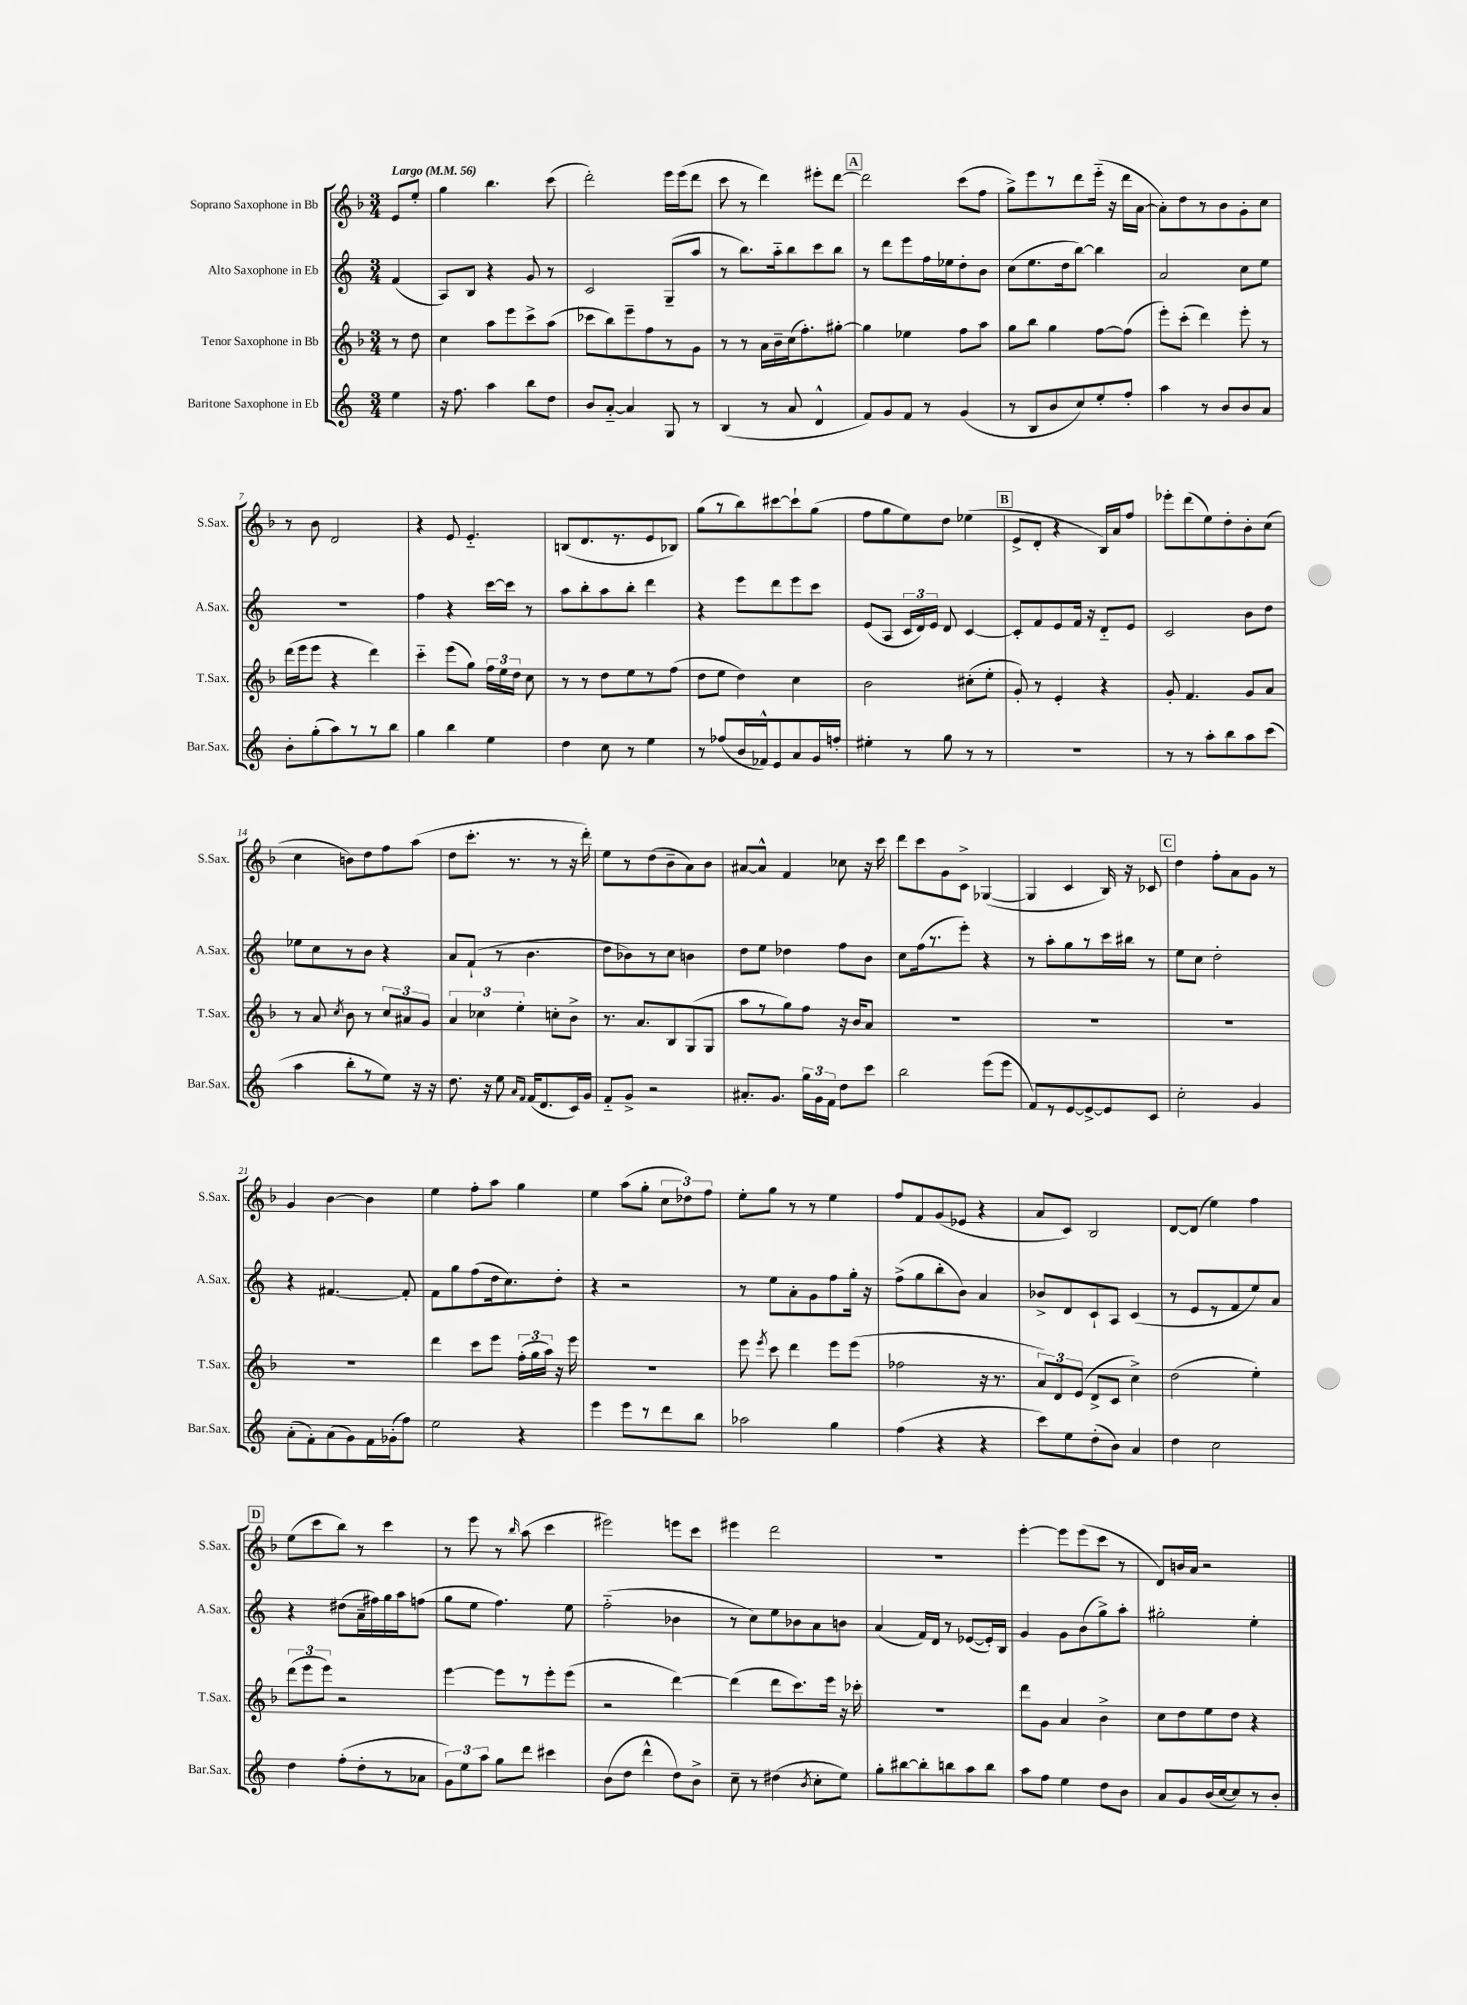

**kern	**kern	**kern	**kern
*part4	*part3	*part2	*part1
*staff4	*staff3	*staff2	*staff1
*I"Baritone Saxophone in Eb	*I"Tenor Saxophone in Bb	*I"Alto Saxophone in Eb	*I"Soprano Saxophone in Bb
*I'Bar.Sax.	*I'T.Sax.	*I'A.Sax.	*I'S.Sax.
*clefG2	*clefG2	*clefG2	*clefG2
*k[]	*k[b-]	*k[]	*k[b-]
*M3/4	*M3/4	*M3/4	*M3/4
*MM56	*MM56	*MM56	*MM56
=	=	=	=
!	!	!	!LO:TX:a:B:t=Largo
4ee\	8r	(4f/	8e/L
.	8dd\	.	8ee'/J
=1	=1	=1	=1
16r	4cc\	8A/L)	4gg\
8.ff\	.	.	.
.	.	8B/J	.
4aa\	8aa\L	4r	4.bb-\
.	8eee\	.	.
8bb\L	8ccc^\	8g/	.
8dd\J	(8aa\J	8r	(8ccc\
=2	=2	=2	=2
8b/L	8ccc-X\L	2c/	2ddd'\)
[8a/J	8bb-\)	.	.
4a/]	8eee~\	.	.
.	8ff\	.	.
8G/	8r	(8G~/L	16eee\LL
.	.	.	(16eee\J
8r	8g\J	8aa/J	8ddd\J
=3	=3	=3	=3
(4B/	8r	8r	8ccc\
.	8r	8.bb\L)	8r
8r	16a\LL	.	4ddd\)
.	16b-~\	16aa\k	.
8a/	(16cc\J	8bb\	.
.	8.ff'\)	.	.
4d^^/	.	8ccc\	8eee#X'\L
.	[8gg#X'\J	8bb\J	[8ddd\J
!!LO:REH:place=s1:t=A
=4	=4	=4	=4
8f/L)	4gg#\]	8r	2ddd\]
8g/	.	8ddd\L	.
8f/J	4ee-X\	8eee\	.
8r	.	16ff\L	.
.	.	16ee-X\J	.
(4g/	8ff\L	8dd'\	(8ccc\L
.	8aa\J	8b\J	8ff\J
=5	=5	=5	=5
8r	8gg\L	(8cc\L	8gg^\L)
8B/L	8bb-\J	8.ee\	8eee\
8b/	4gg\	.	8r
.	.	16dd\k	.
8cc/)	.	[8bb\J)	8ddd\
8ee'/	[8ff\L	4bb\]	(16eee\Jk
.	.	.	16r
8ff'/J	(8ff\J]	.	16ddd\LL
.	.	.	[16a\JJ
=6	=6	=6	=6
4aa\	8eee'\L)	2a/	8a'\L])
.	(8ccc'\J	.	8dd\
8r	4ddd\)	.	8r
8b/L	.	.	8b-\
8b/	8eee'\	8cc\L	8g'\
8a/J	8r	8ee\J	8cc\J
!!LO:LB:g=z
=7	=7	=7	=7
8b'\L	(16ddd\LL	2.r	8r
.	16eee\J	.	.
(8gg'\	8eee\J	.	8b-\
8aa\)	4r	.	2d/
8r	.	.	.
8r	4ddd\)	.	.
8bb\J	.	.	.
=8	=8	=8	=8
4gg\	4ccc\	4ff\	4r
4bb\	(8eee\L	4r	8e/
.	8gg\J)	.	4.e/
4ee\	24ff\LL	[16ccc\LL	.
.	24ee\	.	.
.	.	16ccc\JJ]	.
.	24dd\JJ	.	.
.	8cc\	8r	.
=9	=9	=9	=9
4dd\	8r	8aa\L	(8Bn/L
.	8r	8bb'\	8.d/
8cc\	8dd\L	8aa\	.
.	.	.	8.r
8r	8ee\	8bb'\J	.
4ee\	8r	4ddd\	8e/
.	(8ff\J	.	8B-X/J)
=10	=10	=10	=10
8r	8dd\L	4r	(8gg\L
(8ff-X/L	8ee\J	.	8r
16b/L	4dd\)	8eee\L	8bb-\)
16f-X^^/J)	.	.	.
8e/	.	8ddd\	[8ccc#X\
8a/	4cc\	8eee\	8ccc#`\]
16g/L	.	8ccc\J	(8gg\J
16ffn'/JJ	.	.	.
=11	=11	=11	=11
4ee#X'\	2b-\	(8e/L	8ff\L
.	.	8A/J	8gg\
8r	.	24c/LL	8ee\)
.	.	24d/)	.
.	.	24e/JJ	.
8gg\	.	8d/	8dd\J
8r	(8cc#X'\L	[4c/	(4ee-X\
8r	8ee'\J	.	.
!!LO:REH:place=s1:t=B
=12	=12	=12	=12
2.r	8g'/)	8c'/L]	8e^/L
.	8r	8f/	8d'/J
.	4e'/	8e/	4r
.	.	16f/Jk	.
.	.	16r	.
.	4r	8d/L	16B-/LL)
.	.	.	16a/J
.	.	8e/J	8ff/J
=13	=13	=13	=13
8r	8g'/	2c/	8eee-X'\L
8r	4.f/	.	(8ddd\
8aa'\L	.	.	8ee\)
8bb\	.	.	8dd'\
8aa\	8g/L	8b\L	8b-'\
(8ccc\J	8a/J	8dd\J	(8cc\J
!!LO:LB:g=z
=14	=14	=14	=14
4aa\	8r	8ee-X\L	4cc\
.	8a/	8cc\	.
.	8qcc/	.	.
8bb'\L	8b-\	8r	8bn\L)
8r	8r	8b\J	8dd\
8ee\J)	12cc/L	4r	8ff\
.	12a#X/	.	.
16r	.	.	(8aa\J
.	12g/J	.	.
16r	.	.	.
=15	=15	=15	=15
8.dd\	6a/	8a/L	8dd\L
.	.	(8f`/J	8.ccc'\J
.	6cc-X\	.	.
16r	.	.	.
8ee\	.	8r	.
.	.	.	8.r
.	6ee'\	.	.
16qqa/LL	.	.	.
16qqf/JJ	.	.	.
(16f/KL	.	4.b\	.
8.d/	.	.	.
.	8ccn'\L	.	8r
16c/L)	8b-^\J	.	16r
16g/JJ	.	.	16ddd'\)
=16	=16	=16	=16
8f/L	8.r	8dd\L	8ee\L
8g^/J	.	8b-X\)	8r
.	8.a/L	.	.
2r	.	8r	(8dd\
.	8B-/	8cc\J	8b-~\
.	(8G/	4bn\	8a\)
.	8G/J	.	8b-\J
=17	=17	=17	=17
8.a#X'/L	8aa\L	8dd\L	[8a#X/L
.	8r	8ee\J	8a#^^/J]
8.g/J	.	.	.
.	8gg\)	4dd-X\	4f/
24gg\LL	8ff\J	.	.
24g\	.	.	.
24f\JJ	.	.	.
8dd\L	16r	8ff\L	8cc-X\
.	16b-/KL	.	.
8ccc\J	8a/J	8b\J	16r
.	.	.	16ccc\
=18	=18	=18	=18
2bb\	2.r	8cc\L	8ddd\L
.	.	(16ff\k	8ccc\
.	.	8.r	.
.	.	.	8g\
.	.	8eee'\J)	8c^\J
(8eee\L	.	4r	([4G-X/
8eee\J	.	.	.
=19	=19	=19	=19
8f/L)	2.r	8r	4G-/]
8r	.	8aa'\L	.
[8e/	.	8gg\	4c/
8e^/_	.	8r	.
8e/]	.	16ccc\L	16B-/)
.	.	16bb#X\JJ	16r
8c/J	.	8r	8c-X/
!!LO:REH:place=s1:t=C
=20	=20	=20	=20
2cc'\	2.r	8ee\L	4dd\
.	.	8cc\J	.
.	.	2dd'\	8ff'\L
.	.	.	8a\
4g/	.	.	8g\J
.	.	.	8r
!!LO:LB:g=z
=21	=21	=21	=21
(8a'\L	2.r	4r	4g/
8f'\)	.	.	.
(8a\	.	[4.f#X/	[4b-\
8g\)	.	.	.
16f\L	.	.	4b-\]
(16g-X'\J	.	.	.
8ff\J)	.	8f#'/]	.
=22	=22	=22	=22
2ee\	4ddd\	8f\L	4ee\
.	.	8gg\	.
.	8ccc\L	(8ff\	8ff'\L
.	8eee\J	16dd\k	8aa\J
.	.	8.cc\)	.
4r	(24ff'\LL	.	4gg\
.	24gg\	.	.
.	24aa\JJ)	.	.
.	16r	8dd'\J	.
.	16eee\	.	.
=23	=23	=23	=23
4eee\	2.r	4r	4ee\
8eee\L	.	2r	(8aa\L
8r	.	.	8gg'\J
8ddd\	.	.	12cc\L
.	.	.	12dd-X\)
8bb\J	.	.	.
.	.	.	12ff\J
=24	=24	=24	=24
2aa-X\	8eee\	8r	8ee'\L
.	8qeee/	.	.
.	8ccc\	8ee\L	8gg\J
.	4ddd\	8a'\	8r
.	.	8g\	8r
4gg\	8eee\L	8ff\	4ee\
.	(8eee\J	16gg'\Jk	.
.	.	16r	.
=25	=25	=25	=25
(4ff\	2ff-X\	(8ff^\L	8ff/L
.	.	8gg\	8f/
4r	.	8bb'\	(8g/
.	.	8b\J)	8e-X/J
4r	16r	4a/	4r
.	8.r	.	.
=26	=26	=26	=26
8ccc\L)	12a/L)	8b-X^/L	8a/L
.	12d/	.	.
8ee\	.	8d/	8c/J)
.	(12e/J	.	.
(8dd'\	8d^/L	8c`/	2B-/
8b\J)	8c/J	8A/J	.
4a/	4cc^\)	(4c/	.
=27	=27	=27	=27
4dd\	(2dd\	8r	[8d/L
.	.	8e/L	(8d/J]
2cc\	.	8r	4ee\)
.	.	8f/	.
.	4ee'\)	8ee/)	4ff\
.	.	8a/J	.
!!LO:LB:g=z
!!LO:REH:place=s1:t=D
=28	=28	=28	=28
4dd\	(12ddd\L	4r	(8ee\L
.	12eee\	.	.
.	.	.	8ccc\
.	12eee\J)	.	.
(8ff'\L	2r	(8dd#X\L	8bb-\J)
8dd'\	.	16a~\L	8r
.	.	16ff#X\)	.
8r	.	16gg\	4ccc\
.	.	16aa\J	.
8a-X\J	.	(8ffn\J	.
=29	=29	=29	=29
12g\L)	[4eee\	8gg\L	8r
12ee\	.	.	.
.	.	8ee\J	8eee\
12aa\J	.	.	.
8gg\L	8eee\L]	4.ff\)	8r
.	.	.	16qqbb-/
8ddd\J	8r	.	(8aa\
4ccc#X\	8eee'\	.	4ccc\
.	(8eee\J	8ee\	.
=30	=30	=30	=30
(8b\L	2r	(2ff\	2eee#X\)
8dd\J	.	.	.
4ddd^^\	.	.	.
8dd\L)	[4ddd\)	4b-X\	8eeen\L
8b^\J	.	.	8ccc\J
=31	=31	=31	=31
8cc~\	(4ddd\]	8r	4eee#X\
8r	.	8cc\L)	.
(4dd#X\	8ddd\L	8ee\	2ddd\
.	8.ccc\)	8b-X\	.
8qb/	.	.	.
8cc'\L	.	8a\	.
.	16eee\Jk	.	.
8ee\J)	16r	8bn\J	.
.	16ccc-X'\	.	.
=32	=32	=32	=32
8gg'\L	2.r	(4a/	2.r
[8bb#X\	.	.	.
8bb#'\]	.	16f/LL)	.
.	.	16d/JJ	.
8bbn\	.	8r	.
8aa\	.	([8e-X/L	.
8bb\J	.	16e-'/L])	.
.	.	16B/JJ	.
=33	=33	=33	=33
8aa\L	8ddd\L	4g/	[4eee'\
8ff\J	8g\J	.	.
4ee\	4a/	8g\L	8eee\L]
.	.	(8b\	(8eee\
8dd\L	4b-^\	8gg^\)	8ccc\J
8b\J	.	8aa'\J	8r
=34	=34	=34	=34
8a/L	8cc\L	2gg#X'\	8d/L)
8g/	8dd\	.	16bn/L
.	.	.	16a/JJ
(16b/L	8ee\	.	2r
[16cc/J	.	.	.
8cc/])	8dd\J	.	.
8r	4r	4ee'\	.
8b'/J	.	.	.
==	==	==	==
*-	*-	*-	*-
